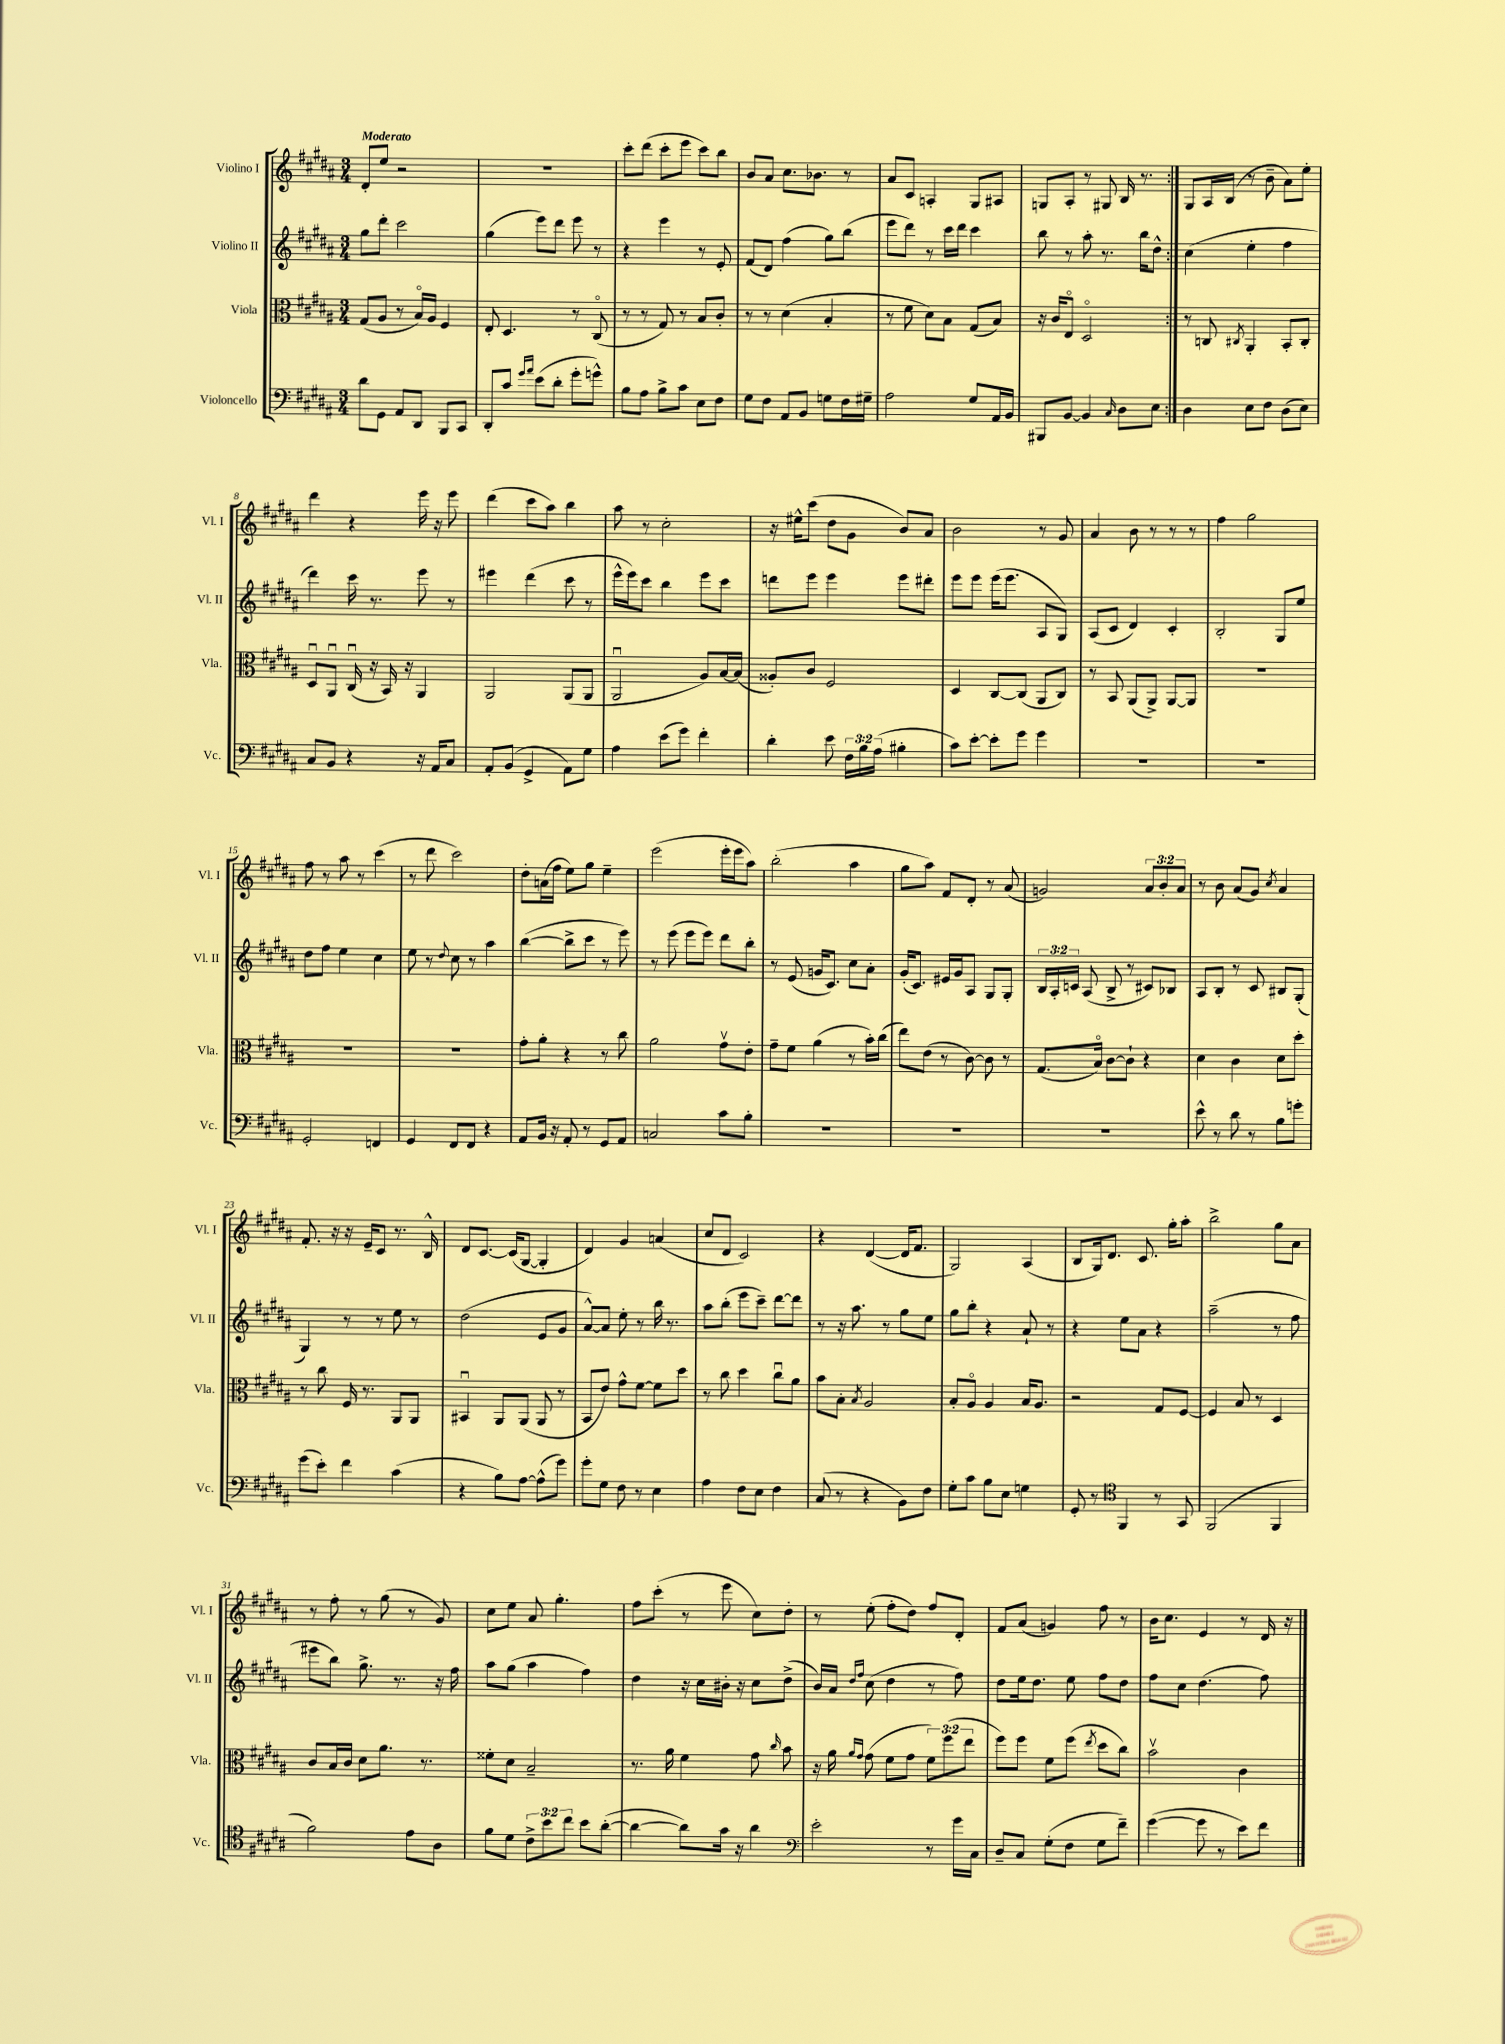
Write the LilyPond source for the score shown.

<<
\new StaffGroup <<
\new Staff = "s0" \with { instrumentName = "Violino I" shortInstrumentName = "Vl. I" } {
    \clef treble \key b \major \numericTimeSignature \time 3/4 \override Staff.TupletNumber.text = #tuplet-number::calc-fraction-text \tempo "Moderato"
    \autoBeamOff \repeat volta 2 { dis'8[-. e''8] r2 |
    R2. |
    cis'''8[-. dis'''8]( cis'''8[-. e'''8] cis'''8[) b''8] |
    b'8[ ais'8] cis''8.[ bes'8.] r8 |
    ais'8[ cis'8] a4-. gis8[ ais8] |
    g8[ ais8]-. r8 gis8 b16 r8. | }
    gis8[ ais16 b16]( r8 b'8-- ais'8[) e''8]-. |
    dis'''4 r4 e'''16 r16 e'''8 |
    dis'''4( cis'''8[ ais''8]) b''4 |
    ais''8 r8 cis''2-. |
    r16 eis''16[-^ cis'''8]( dis''8[ gis'8] b'8[) ais'8] |
    b'2 r8 gis'8 |
    ais'4 b'8 r8 r8 r8 |
    fis''4 gis''2 |
    fis''8 r8 ais''8 r8 cis'''4( |
    r8 dis'''8 cis'''2) |
    dis''8[-. a'16( fis''16] e''8[) gis''8] e''4-- |
    e'''2( e'''16[-. e'''16 ais''8]) |
    b''2-.( ais''4 |
    gis''8[ ais''8]) fis'8[ dis'8]-. r8 ais'8( |
    g'2) \tuplet 3/2 { ais'8[ b'8-. ais'8] } |
    r8 b'8 ais'8[( gis'8]) \acciaccatura { cis''8 } ais'4 |
    fis'8.-. r16 r16 e'16[-- cis'8] r8. b16-^ |
    dis'8[ cis'8.]~ cis'16[( gis8]~ gis4-. |
    dis'4) gis'4 a'4( |
    cis''8[ dis'8] cis'2) |
    r4 dis'4~( dis'16[ fis'8.] |
    gis2) ais4( |
    b8[ gis16) dis'8.] cis'8. gis''16[-. ais''8]-. |
    b''2-> gis''8[ ais'8] |
    r8 fis''8-. r8 gis''8( r8 gis'8) |
    cis''8[ e''8] ais'8 gis''4.-. |
    fis''8[ cis'''8]-.( r8 e'''8 cis''8[) dis''8]-. |
    r8 e''8-.( fis''8[-. dis''8]) fis''8[ dis'8]-. |
    fis'8[ ais'8]( g'4) fis''8 r8 |
    b'16[ cis''8.] e'4 r8 dis'16 r16 \bar "|." |
}
\new Staff = "s1" \with { instrumentName = "Violino II" shortInstrumentName = "Vl. II" } {
    \clef treble \key b \major \numericTimeSignature \time 3/4 \override Staff.TupletNumber.text = #tuplet-number::calc-fraction-text
    \autoBeamOff \repeat volta 2 { gis''8[ dis'''8]-. cis'''2 |
    gis''4( e'''8[) dis'''8] e'''8 r8 |
    r4 e'''4 r8 e'8-. |
    fis'8[( dis'8]) fis''4( gis''8[) b''8]( |
    e'''8[ dis'''8]) r8 cis'''16[ dis'''16] cis'''4 |
    b''8 r8 ais''8-. r8. b''16[ dis''8]-^ | }
    cis''4( e''4-. fis''4 |
    dis'''4) cis'''16 r8. e'''8 r8 |
    eis'''4 dis'''4( cis'''8 r8 |
    e'''16[-^ e'''16) cis'''8] b''4 e'''8[ cis'''8] |
    d'''8[ e'''8] e'''4 e'''8[ dis'''8]-. |
    e'''8[ e'''8] e'''16[( e'''8.] ais8[ gis8]) |
    ais8[( cis'8] dis'4) cis'4-. |
    b2-. gis8[ e''8] |
    dis''8[ fis''8] e''4 cis''4 |
    e''8 r8 \appoggiatura { dis''8 } cis''8 r8 ais''4 |
    b''4~( b''8[-> cis'''8] r8 e'''8) |
    r8 e'''8( e'''8[ e'''8]) dis'''8[ b''8]-. |
    r8 e'8( g'16[ cis'8.]) cis''8[ ais'8]-. |
    gis'16[-.( cis'8.]) eis'16[ gis'16 ais8] gis8[ gis8]-. |
    \tuplet 3/2 { b16[ ais16-. c'16] } ais8( b8-> r8 cis'8[) bes8] |
    ais8[ b8]-. r8 cis'8 bis8[ gis8]-.( |
    gis4) r8 r8 e''8 r8 |
    dis''2( e'8[ gis'8] |
    ais'8[~-^) ais'8] e''8-. r8 b''16 r8. |
    ais''8[ b''8]-.( e'''8[ cis'''8]--) dis'''8[~ dis'''8] |
    r8 r16 ais''8. r8 gis''8[ e''8] |
    gis''8[ b''8]-. r4 ais'8-! r8 |
    r4 e''8[ ais'8] r4 |
    ais''2--( r8 fis''8 |
    eis'''8[ b''8]) gis''8.-> r8. r16 fis''16 |
    ais''8[ gis''8]( ais''4 fis''4) |
    dis''4 r16 cis''16[ bis'16]-. r16 cis''8[ dis''8]->( |
    b'16[) ais'16] \grace { dis''16[ fis''16] } cis''8( dis''4 r8 fis''8) |
    dis''8[ e''16 dis''8.] e''8 fis''8[ dis''8] |
    fis''8[ cis''8] dis''4.( fis''8) \bar "|." |
}
\new Staff = "s2" \with { instrumentName = "Viola" shortInstrumentName = "Vla." } {
    \clef alto \key b \major \numericTimeSignature \time 3/4 \override Staff.TupletNumber.text = #tuplet-number::calc-fraction-text
    \autoBeamOff \repeat volta 2 { gis8[( ais8] r8 b16[\flageolet) ais16] fis4 |
    e8-. dis4. r8 cis8\flageolet( |
    r8 r8 gis8) r8 b8[ cis'8]-. |
    r8 r8 dis'4( b4-. |
    r8 fis'8 dis'8[) b8] gis8[( b8]) |
    r16 cis'16[ e8]\flageolet dis2\flageolet | }
    r8 c8 \acciaccatura { cis8 } ais,4-. b,8[-. cis8]-. |
    dis8[\downbow ais,8]\downbow cis16\downbow( r16 b,16) r16 ais,4 |
    ais,2 ais,8[( ais,8] |
    ais,2\downbow ais8[) b16~ b16]( |
    aisis8[-.) cis'8] fis2 |
    dis4 cis8[~ cis8]( ais,8[ cis8]) |
    r8 b,8 ais,8[( ais,8]->) ais,8[~ ais,8] |
    R2. |
    R2. |
    R2. |
    gis'8[-. ais'8]-. r4 r8 cis''8 |
    ais'2 gis'8[\upbow e'8]-. |
    gis'8[-- fis'8] ais'4( r8 b'16[-.) cis''16]( |
    e''8[) e'8]( r8 cis'8~) cis'8 r8 |
    gis8.[( b16]\flageolet) cis'8[~ cis'8]-! r4 |
    dis'4 cis'4 dis'8[ dis''8]-. |
    r8 cis''8 fis16 r8. ais,8[ ais,8] |
    bis,4\downbow ais,8[ ais,8]( ais,8 r8 |
    b,8[ e'8]) gis'8[-^ fis'8]~ fis'8[ dis''8] |
    r8 cis''8 dis''4 cis''8[\downbow ais'8] |
    b'8[ b8]-. \acciaccatura { b8 } ais2 |
    b8[-. ais8]\flageolet ais4 b16[ ais8.] |
    r2 gis8[ fis8]~ |
    fis4 b8 r8 dis4 |
    cis'8[ b16 cis'16] dis'8[ ais'8.] r8. |
    fisis'8[-. dis'8] b2-- |
    r8. ais'16 fis'4 gis'8 \grace { cis''16 } b'8 |
    r16 ais'16 \grace { ais'16[ gis'16] } gis'8( fis'8[ gis'8] \tuplet 3/2 { fis'8[) fis''8( e''8] } |
    fis''8[) fis''8] fis'8[ fis''8]( \acciaccatura { e''8 } dis''8[ cis''8]) |
    b'2\upbow cis'4 \bar "|." |
}
\new Staff = "s3" \with { instrumentName = "Violoncello" shortInstrumentName = "Vc." } {
    \clef bass \key b \major \numericTimeSignature \time 3/4 \override Staff.TupletNumber.text = #tuplet-number::calc-fraction-text
    \autoBeamOff \repeat volta 2 { dis'8[ gis,8] ais,8[ dis,8] b,,8[ cis,8] |
    dis,8[-. cis'8] \grace { gis'16[ ais'16] } e'8[( dis'8]-. gis'8[-. g'8]-^) |
    b8[ ais8] b8[-> cis'8] e8[ fis8] |
    gis8[ fis8] ais,8[ b,8] g8[ fis16 gis16]-- |
    ais2 gis8[ ais,16 b,16] |
    bis,,8[ b,8]~ b,4 \grace { cis16 } dis8[ e8] | }
    dis4 e8[ fis8] dis8[( e8]) |
    cis8[ b,8] r4 r16 ais,16[ cis8] |
    ais,8[-. b,8]( gis,4-> ais,8[) gis8] |
    ais4 e'8[( gis'8]) fis'4-. |
    dis'4-. e'8 \tuplet 3/2 { fis16[ b16 ais16]( } bis4-. |
    cis'8[) e'8]~-. e'8[-. gis'8] gis'4 |
    R2. |
    R2. |
    gis,2-. f,4 |
    gis,4 fis,8[ fis,8] r4 |
    ais,8[ b,16] r16 ais,8-. r8 gis,8[ ais,8] |
    c2 cis'8[ b8]-. |
    R2. |
    R2. |
    R2. |
    e'8-^ r8 dis'8 r8 b8[ g'8]-. |
    gis'8[( e'8]-.) fis'4 cis'4( |
    r4 b8[) ais8]~ ais8[-^( gis'8]) |
    gis'8[-. gis8] fis8 r8 e4 |
    ais4 fis8[ e8] fis4 |
    cis8( r8 r4 b,8[) fis8] |
    gis8[-. cis'8] b8[ e8] g4 |
    gis,8-. r8 \clef tenor fis,4 r8 gis,8 |
    fis,2( fis,4 |
    fis'2) e'8[ ais8] |
    fis'8[ dis'8] \tuplet 3/2 { cis'8[-> b'8 cis''8] } b'8[ ais'8]~-.( |
    ais'4~ ais'8[) gis'16] r16 ais'4 |
    \clef bass e'2-. r8 gis'16[ cis16] |
    dis8[-- cis8] gis8[-.( fis8] gis8[ fis'8]--) |
    gis'4~( gis'8 r8 e'8[) fis'8] \bar "|." |
}
>>
>>
